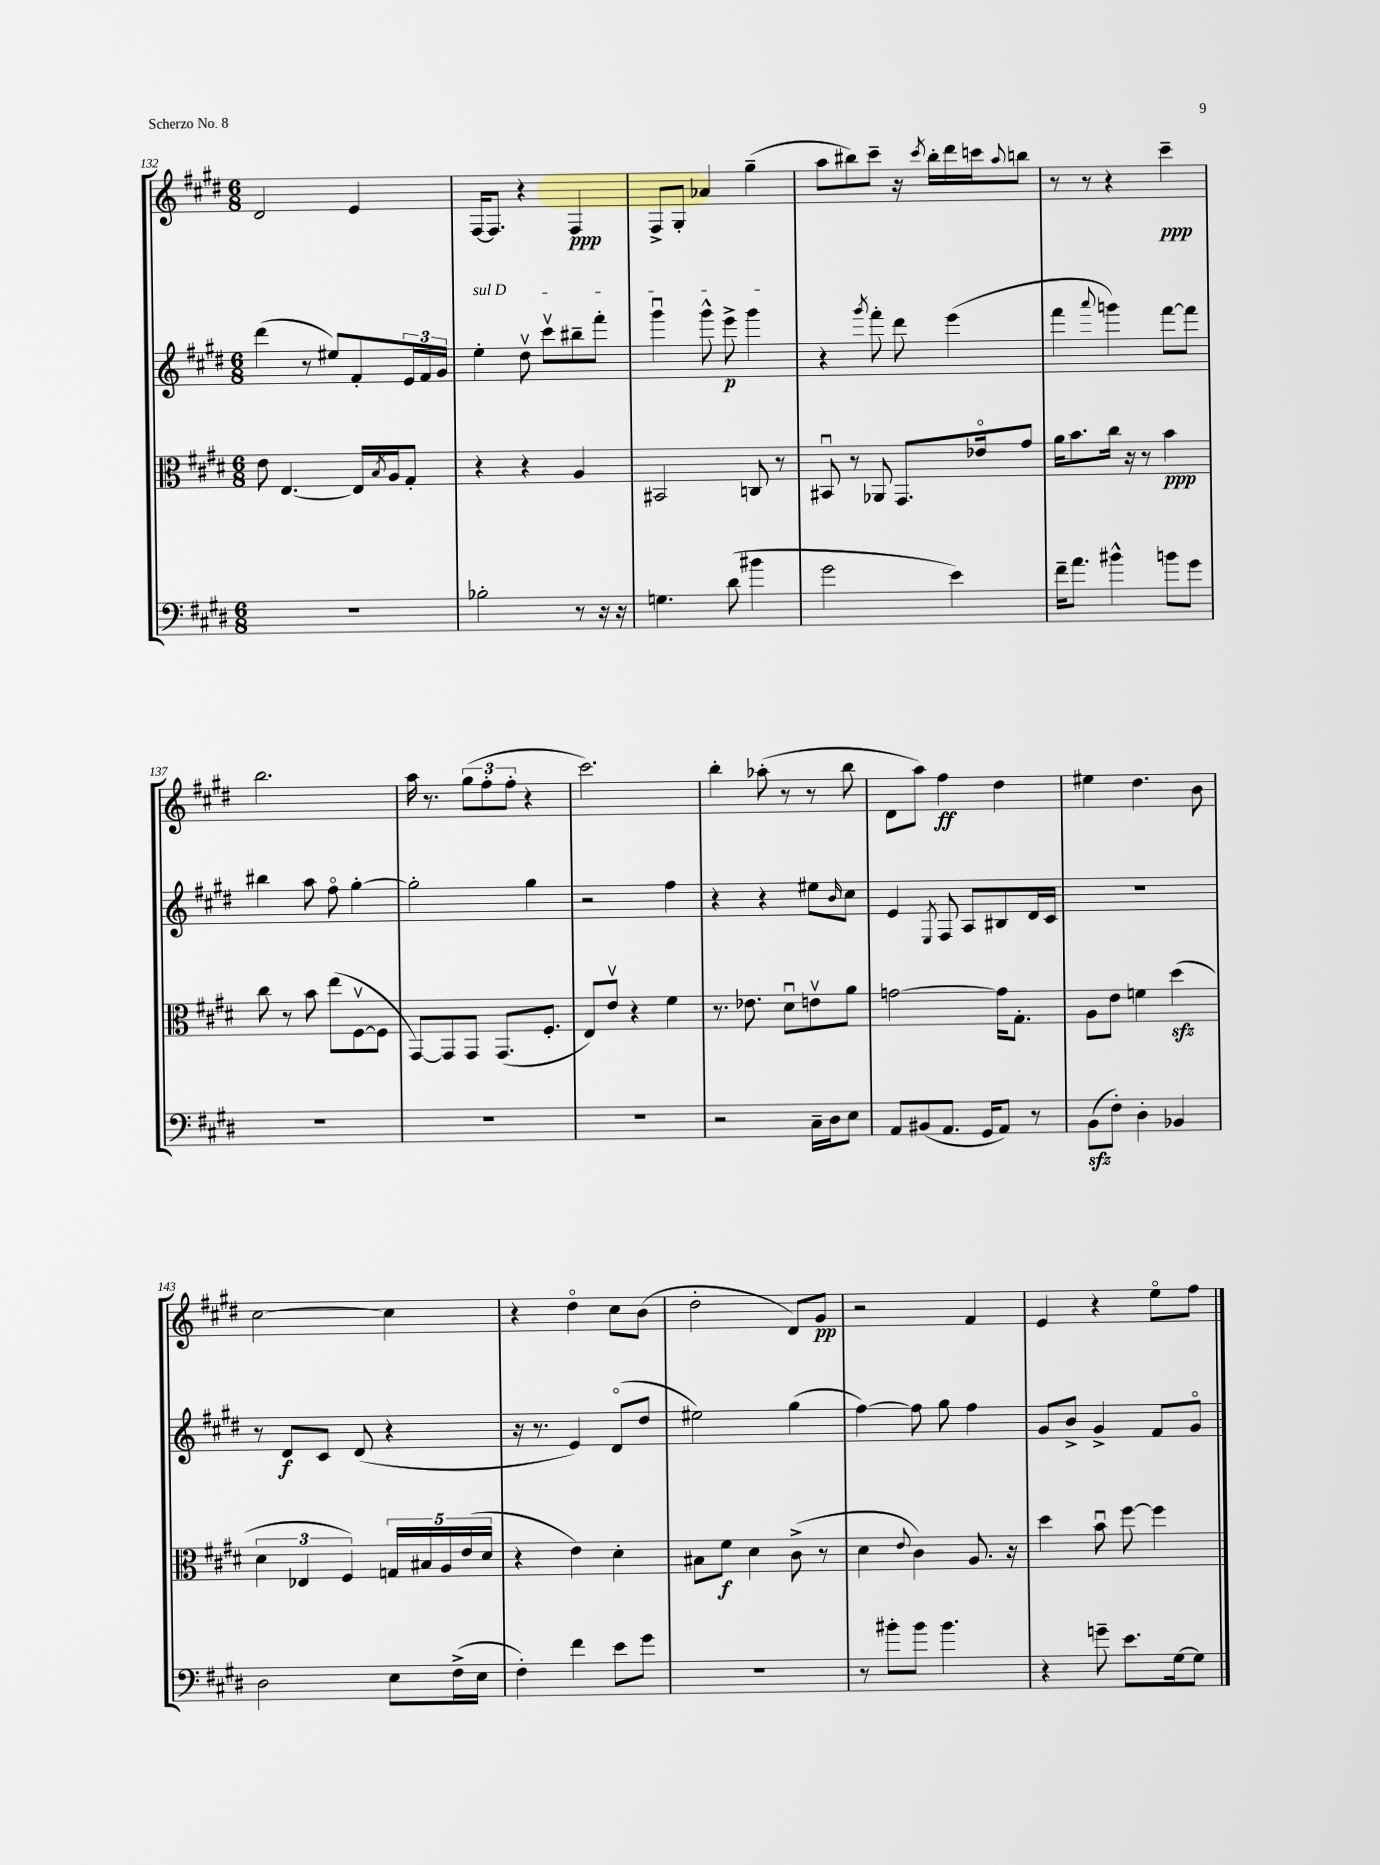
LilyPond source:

<<
\new StaffGroup <<
\new Staff = "s0" {
    \clef treble \key e \major \numericTimeSignature \time 6/8
    dis'2 e'4 |
    fis16~ fis8. r4 fis4\ppp |
    fis8-> gis8-. aes'4 gis''4--( |
    a''8 bis''8) cis'''8-- r16 \acciaccatura { cis'''8 } bis''16-. dis'''16 c'''16 \appoggiatura { a''8 } b''8 |
    r8 r8 r4 cis'''4--\ppp |
    b''2. |
    a''16 r8. \tuplet 3/2 { gis''8( fis''8-. fis''8-. } r4 |
    cis'''2.) |
    b''4-. aes''8-.( r8 r8 b''8 |
    dis'8 a''8) fis''4\ff dis''4 |
    eis''4 dis''4. b'8 |
    cis''2~ cis''4 |
    r4 dis''4\flageolet cis''8 b'8( |
    dis''2-. dis'8) gis'8\pp |
    r2 fis'4 |
    e'4 r4 e''8\flageolet fis''8 \bar "|." |
}
\new Staff = "s1" {
    \clef treble \key e \major \numericTimeSignature \time 6/8
    dis'''4( r8 eis''8) fis'8-. \tuplet 3/2 { e'16 fis'16 gis'16 } |
    \once \override TextSpanner.bound-details.left.text = \markup { \italic "sul D" } e''4-.\startTextSpan dis''8\upbow cis'''8\upbow bis''8-- fis'''8-. |
    gis'''4\downbow gis'''8-^ e'''8->\p gis'''4\stopTextSpan |
    r4 \acciaccatura { gis'''8 } fis'''8-. dis'''8 e'''4( |
    fis'''4 \appoggiatura { a'''8 } g'''4) fis'''8~ fis'''8 |
    bis''4 a''8 fis''8\flageolet gis''4~-. |
    gis''2-. gis''4 |
    r2 fis''4 |
    r4 r4 eis''8 \grace { b'16 } cis''8 |
    e'4 \acciaccatura { e8 } fis8 a8 bis8 dis'16 cis'16 |
    R2. |
    r8 dis'8\f cis'8 dis'8( r4 |
    r16 r8. e'4) dis'8\flageolet( dis''8 |
    eis''2) gis''4( |
    fis''4~) fis''8 gis''8 fis''4 |
    gis'8 b'8-> gis'4-> fis'8 gis'8\flageolet \bar "|." |
}
\new Staff = "s2" {
    \clef alto \key e \major \numericTimeSignature \time 6/8
    e'8 e4.~ e16 \acciaccatura { b8 } a16 gis8-. |
    r4 r4 a4 |
    bis,2 c8 r8 |
    bis,8\downbow r8 aes,8 gis,8. ees'16\flageolet gis'8 |
    a'16 b'8. cis''16 r16 r8 b'4\ppp |
    cis''8 r8 b'8 e''8( fis8~\upbow fis8 |
    gis,8~) gis,8 gis,8 gis,8.( fis8.-. |
    e8) e'8\upbow r4 fis'4 |
    r8. ees'8. dis'8\downbow e'8\upbow a'8 |
    g'2~ g'16 gis8.-. |
    a8 e'8 f'4 dis''4\sfz( |
    \tuplet 3/2 { dis'4 ees4 fis4) } \tuplet 5/4 { g16 bis16 a16 e'16( dis'16 } |
    r4 e'4) dis'4-. |
    bis8 fis'8\f dis'4 cis'8->( r8 |
    dis'4 \appoggiatura { e'8 } cis'4) a8. r16 |
    dis''4 b'8\downbow fis''8~ fis''4 \bar "|." |
}
\new Staff = "s3" {
    \clef bass \key e \major \numericTimeSignature \time 6/8
    R2. |
    bes2-. r8 r16 r16 |
    g4. dis'8( bis'4 |
    gis'2 e'4) |
    fis'16-- a'8. bis'4-^ b'8 gis'8 |
    R2. |
    R2. |
    R2. |
    r2 cis16-- dis16 e8 |
    a,8 bis,8( a,8. gis,16 a,8) r8 |
    b,8\sfz( fis8-.) dis4-. bes,4 |
    dis2 e8 fis16->( e16 |
    fis4-.) fis'4 e'8 gis'8 |
    R2. |
    r8 bis'8-. bis'8 bis'4. |
    r4 g'8-- e'8. gis16~ gis8 \bar "|." |
}
>>
>>
\layout { \context { \Score currentBarNumber = #132 } }
